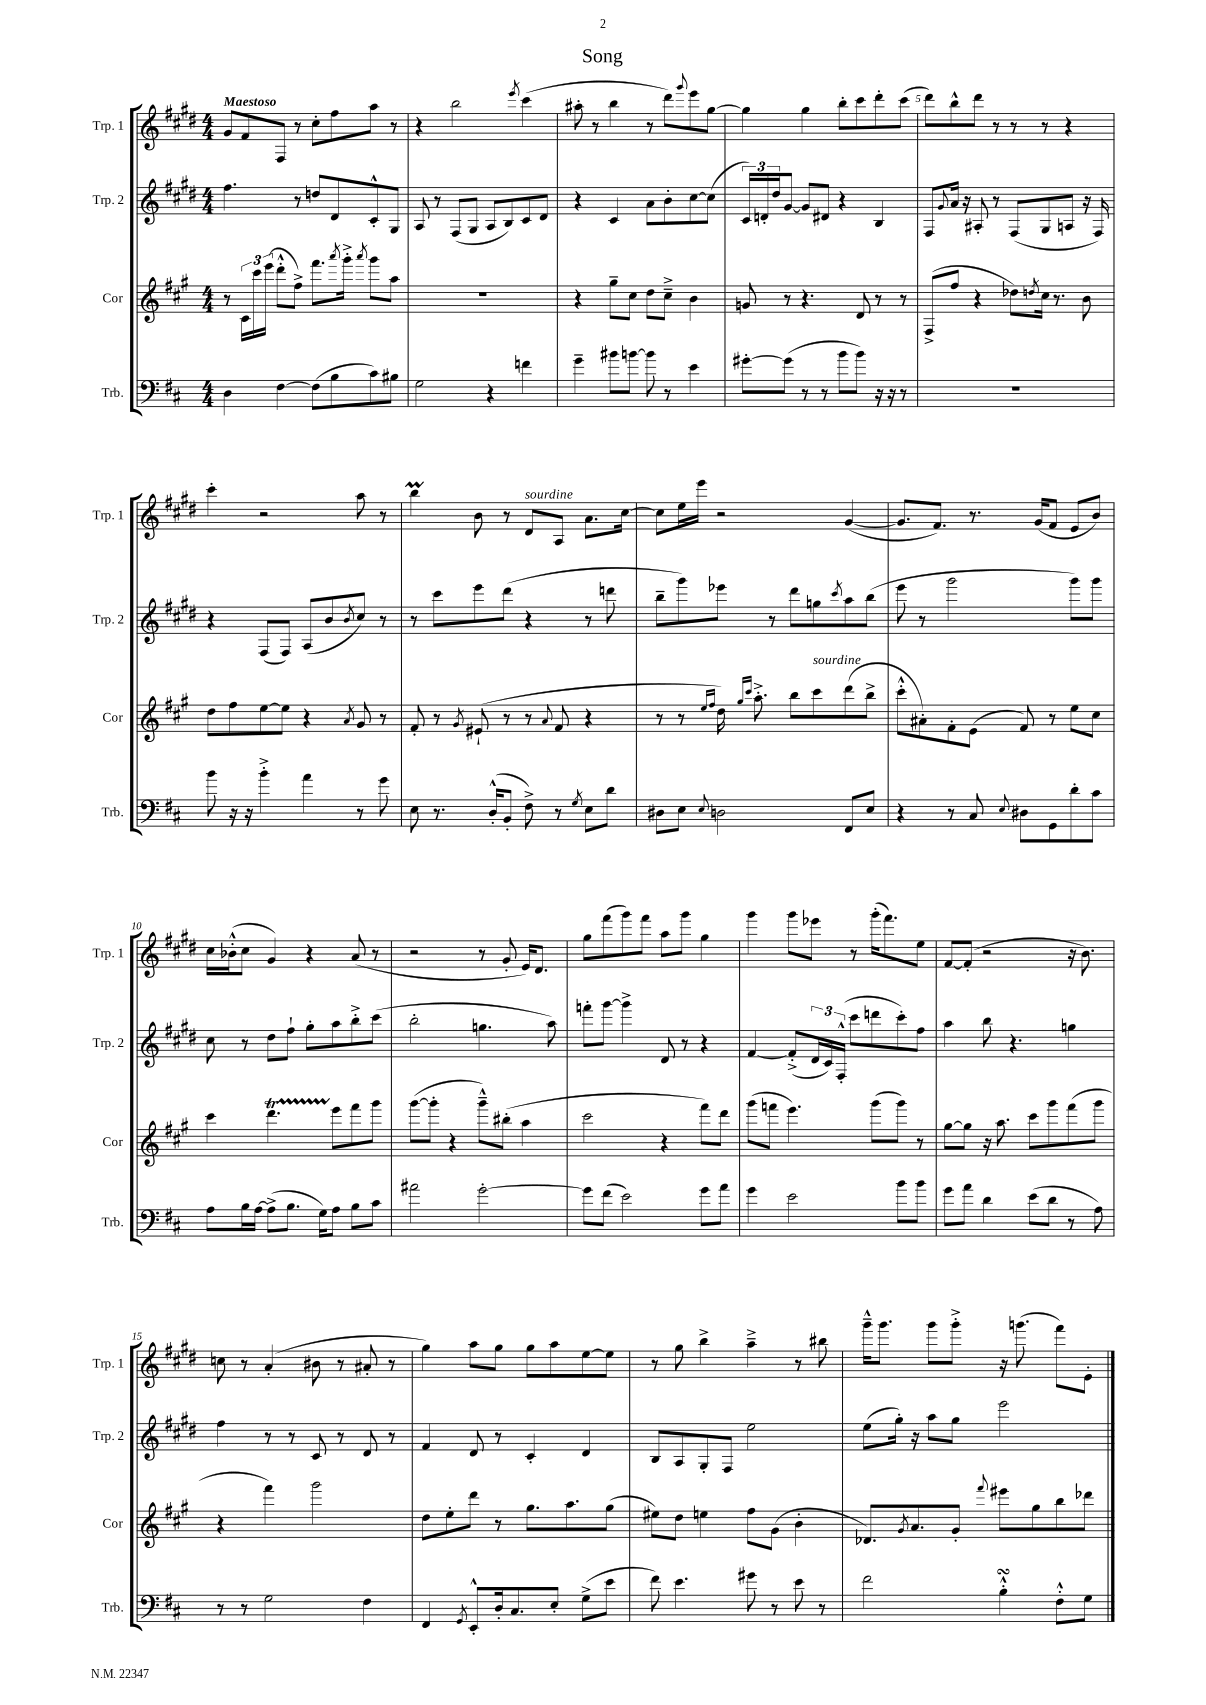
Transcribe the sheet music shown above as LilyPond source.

\header { title = "Song" }
<<
\new StaffGroup <<
\new Staff = "s0" \with { instrumentName = "Trp. 1" shortInstrumentName = "Trp. 1" } {
    \clef treble \key e \major \numericTimeSignature \time 4/4 \tempo "Maestoso"
    gis'8 fis'8 fis8 r8 cis''8-. fis''8 a''8 r8 |
    r4 b''2 \acciaccatura { e'''8 } cis'''4( |
    ais''8-. r8 b''4 r8 dis'''8) \appoggiatura { gis'''8 } e'''8 gis''8~ |
    gis''4 gis''4 b''8-. cis'''8 dis'''8-. cis'''8( |
    dis'''8) b''8-^ dis'''8 r8 r8 r8 r4 |
    cis'''4-. r2 a''8 r8 |
    b''4\prall b'8 r8 dis'8^\markup { \italic "sourdine" } a8 a'8. cis''16~ |
    cis''8 e''16 e'''16 r2 gis'4~( |
    gis'8. fis'8.) r8. gis'16( fis'8 e'8 b'8) |
    cis''16 bes'16-.-^( cis''8 gis'4) r4 a'8( r8 |
    r2 r8 gis'8-. e'16) dis'8. |
    gis''8 fis'''8( gis'''8) fis'''8 a''8 gis'''8 gis''4 |
    gis'''4 gis'''8 ees'''8 r8 gis'''16-.( fis'''8.) e''8 |
    fis'8~ fis'8-.( r2 r16 b'8.) |
    c''8 r8 a'4-.( bis'8 r8 ais'8-. r8 |
    gis''4) a''8 gis''8 gis''8 a''8 e''8~ e''8 |
    r8 gis''8 b''4-> a''4---> r8 bis''8 |
    gis'''16---^ gis'''8. gis'''8 gis'''8-.-> r16 g'''8.( fis'''8) e'8-. \bar "|." |
}
\new Staff = "s1" \with { instrumentName = "Trp. 2" shortInstrumentName = "Trp. 2" } {
    \clef treble \key e \major \numericTimeSignature \time 4/4
    fis''4. r8 d''8 dis'8 cis'8-.-^ gis8 |
    a8 r8 fis8( gis8 a8 b8) cis'8 dis'8 |
    r4 cis'4 a'8 b'8-. cis''8~ cis''8( |
    \tuplet 3/2 { cis'16) d'16-. dis''16 } gis'8~ gis'8 dis'8 r4 b4 |
    fis8 \appoggiatura { gis'8 } a'16 r16 ais8-. r8 fis8( gis8 a8 r16 fis16) |
    r4 fis8( fis8) a8( b'8 \acciaccatura { b'8 } cis''8) r8 |
    r8 cis'''8 e'''8 dis'''8( r4 r8 d'''8 |
    b''8-- gis'''8) ees'''8 r8 dis'''8 g''8 \acciaccatura { cis'''8 } a''8 b''8( |
    e'''8 r8 gis'''2 gis'''8) gis'''8 |
    cis''8 r8 dis''8 fis''8-! gis''8-. a''8 b''8-.-> cis'''8( |
    b''2-. g''4. a''8) |
    f'''8-. gis'''8~ gis'''4-> dis'8 r8 r4 |
    fis'4~ fis'8-.->( \tuplet 3/2 { dis'16 cis'16) fis16-.-^( } cis'''8 d'''8 cis'''8-.) fis''8 |
    a''4 b''8 r4. g''4 |
    fis''4 r8 r8 cis'8 r8 dis'8 r8 |
    fis'4 dis'8 r8 cis'4-. dis'4 |
    b8 a8 gis8-. fis8 e''2 |
    e''8( gis''16-.) r16 a''8 gis''8 e'''2 \bar "|." |
}
\new Staff = "s2" \with { instrumentName = "Cor" shortInstrumentName = "Cor" } {
    \clef treble \key a \major \numericTimeSignature \time 4/4
    r8 \tuplet 3/2 { cis'16 cis'''16 e'''16( } d'''8-.-^ fis''8->) fis'''8. \acciaccatura { a'''8 } gis'''16-.-> \acciaccatura { a'''8 } gis'''8 a''8 |
    R1 |
    r4 gis''8-- cis''8 d''8 cis''8---> b'4 |
    g'8 r8 r4. d'8 r8 r8 |
    fis8->( fis''8 r4 des''8) \acciaccatura { d''8 } cis''16 r8. b'8 |
    d''8 fis''8 e''8~ e''8 r4 \acciaccatura { a'8 } gis'8 r8 |
    fis'8-. r8 \acciaccatura { gis'8 } eis'8-!( r8 r8 \appoggiatura { a'8 } fis'8 r4 |
    r8 r8 \grace { e''16 fis''16 } d''16) \grace { gis''16 cis'''16 } a''8.-.-> b''8 cis'''8^\markup { \italic "sourdine" } d'''8( b''8-> |
    cis'''8-.-^ ais'8-.) fis'8-. e'8( fis'8) r8 e''8 cis''8 |
    cis'''4 d'''4.\startTrillSpan e'''8\stopTrillSpan fis'''8 gis'''8 |
    gis'''8~( gis'''8-. r4 gis'''8---^) bis''8-.( a''4 |
    cis'''2 r4 fis'''8) d'''8 |
    gis'''8( f'''8 e'''4.) gis'''8( gis'''8) r8 |
    gis''8~ gis''8 r16 a''8. cis'''8 gis'''8 fis'''8( gis'''8 |
    r4 fis'''4) gis'''2 |
    d''8 e''8-. d'''8 r8 gis''8. a''8. gis''8( |
    eis''8) d''8 e''4 fis''8 gis'8( b'4-. |
    des'8.) \acciaccatura { gis'8 } a'8. gis'8-. \appoggiatura { fis'''8 } eis'''8 gis''8 b''8 des'''8 \bar "|." |
}
\new Staff = "s3" \with { instrumentName = "Trb." shortInstrumentName = "Trb." } {
    \clef bass \key d \major \numericTimeSignature \time 4/4
    d4 fis4~ fis8( b8 cis'8) bis8 |
    g2 r4 f'4 |
    g'4-- bis'8 b'8~ b'8 r8 e'4 |
    gis'8~-. gis'8( r8 r8 b'8 b'8) r16 r16 r8 |
    R1 |
    b'8 r16 r16 b'4-.-> a'4 r8 g'8 |
    e8 r8. d16-.-^( b,8-. fis8->) r8 \acciaccatura { g8 } e8 d'8 |
    dis8 e8 \appoggiatura { e8 } d2 fis,8 e8 |
    r4 r8 cis8 \appoggiatura { e8 } dis8 g,8 d'8-. cis'8 |
    a8 b16 a16~ a8->( b8. g16) a8 b8 cis'8 |
    ais'2 g'2~-. |
    g'8 fis'8( e'2) g'8 a'8 |
    g'4 e'2 b'8 b'8 |
    g'8 a'8 d'4 e'8( d'8 r8 a8) |
    r8 r8 g2 fis4 |
    fis,4 \acciaccatura { g,8 } e,8-.-^ d16-. cis8. e8-. g8->( e'8 |
    fis'8) e'4. gis'8 r8 e'8 r8 |
    fis'2 b4-.-^\turn fis8-.-^ g8 \bar "|." |
}
>>
>>
\layout { \context { \Score \override BarNumber.break-visibility = ##(#f #t #t) barNumberVisibility = #(every-nth-bar-number-visible 5) } }
